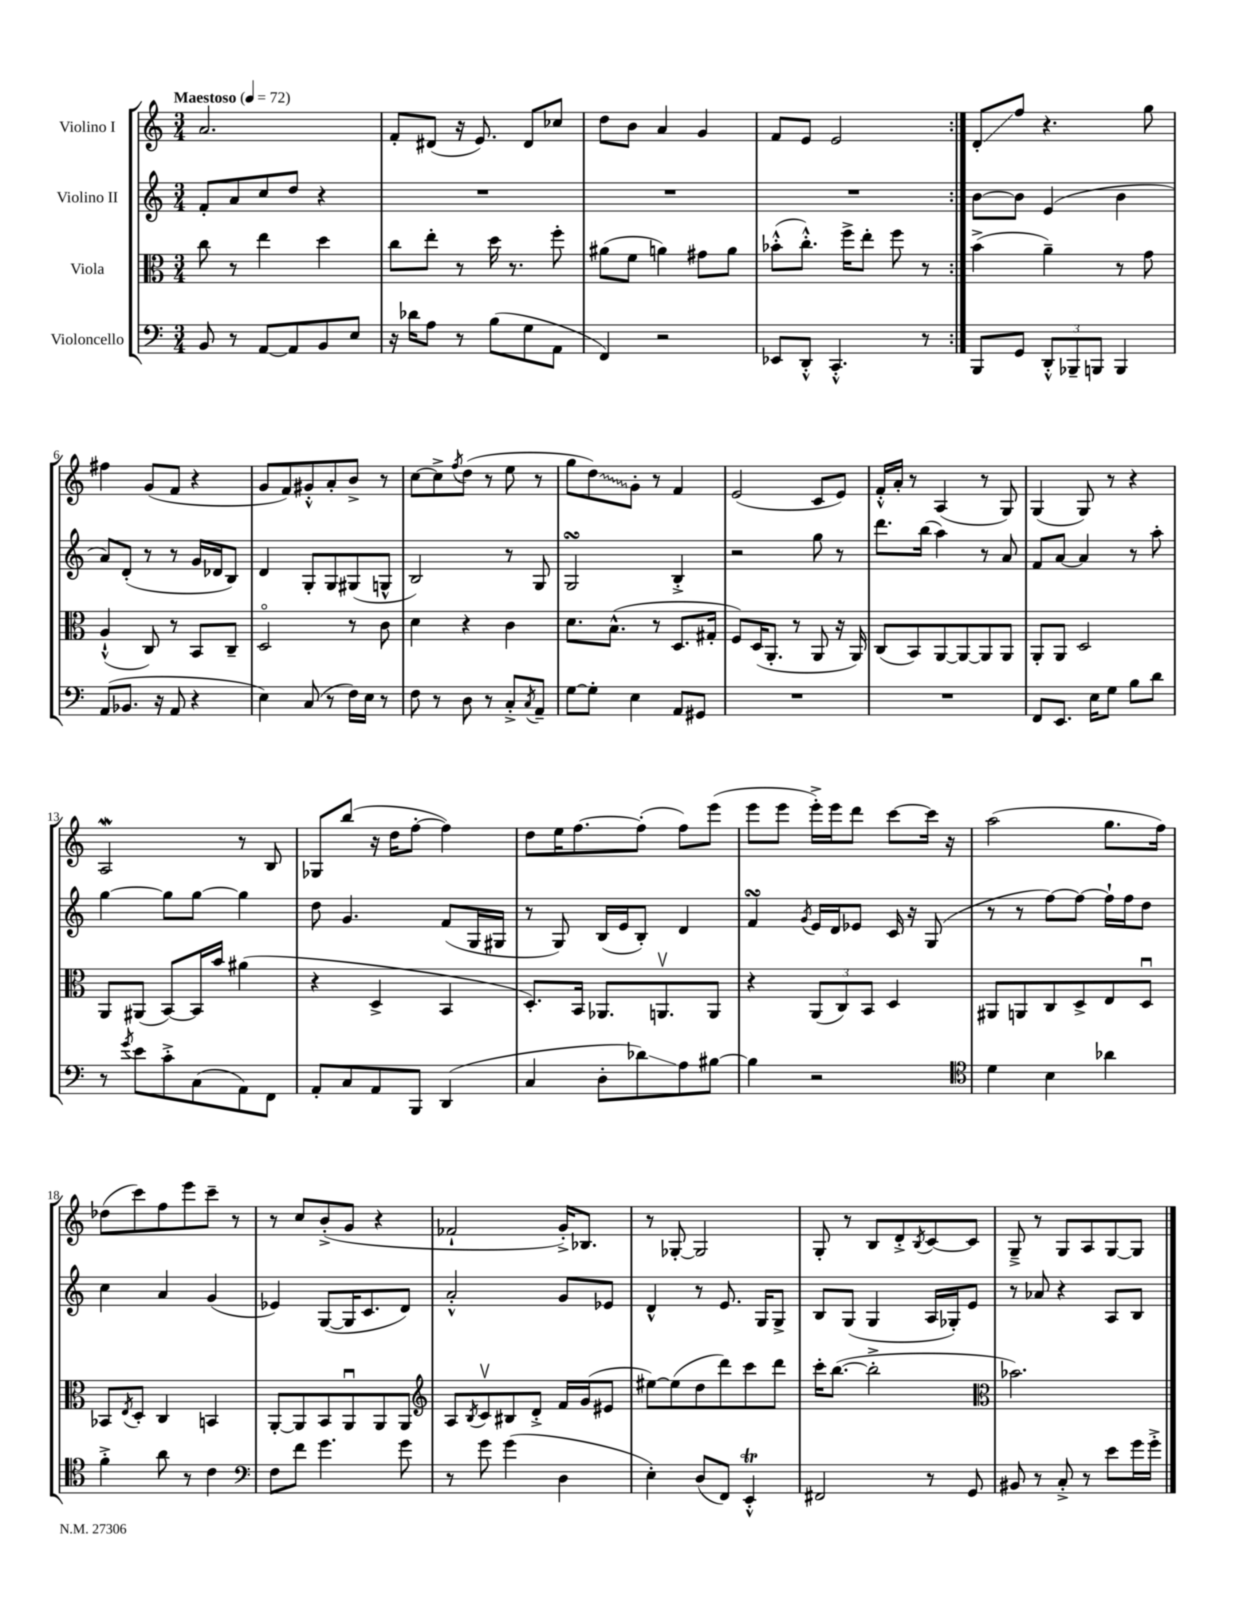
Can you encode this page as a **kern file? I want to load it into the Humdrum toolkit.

**kern	**kern	**kern	**kern
*staff4	*staff3	*staff2	*staff1
*clefF4	*clefC3	*clefG2	*clefG2
*k[]	*k[]	*k[]	*k[]
*M3/4	*M3/4	*M3/4	*M3/4
*MM72	*MM72	*MM72	*MM72
8BB	8cc	8f'	2.a
8r	8r	8a	.
[8AA	4ee	8cc	.
8AA]	.	8dd	.
8BB	4dd	4r	.
8E	.	.	.
=	=	=	=
16r	8cc	2.r	8f'
16d-	.	.	.
8A	8ee'	.	(8d#
8r	8r	.	16r
.	.	.	8.e)
(8B	16dd	.	.
.	8.r	.	.
8G	.	.	8d#
8AA	8ff'	.	8cc-
=	=	=	=
4FF)	(8a#	2.r	8dd
.	8f	.	8b
2r	4a)	.	4a
.	8g#	.	4g
.	8a	.	.
=	=	=	=
8EE-	(8b-'^^	2.r	8f
8DD'^^	8.cc'^^)	.	8e
4.CC'^^	.	.	2e
.	16ff^	.	.
.	8ee'	.	.
.	8ff	.	.
8r	8r	.	.
=:|!	=:|!	=:|!	=:|!
8BBB	(4b^	[8b	8d'
8GG	.	8b]	8ff
12DD'^^	4a~)	(4e	4.r
12BBB-~	.	.	.
12BBB	.	.	.
4BBB	8r	4b	.
.	8g	.	8gg
=	=	=	=
(8AA	(4A`^^	8a)	4ff#
8.BB-	.	(8d'	.
.	8C)	8r	(8g
16r	.	.	.
8AA	8r	8r	8f
4r	8BB	16g	4r
.	.	16d-	.
.	8C~	8B)	.
=	=	=	=
4E)	2Do	4d	8g
.	.	.	8f)
(8C	.	8G'	8g#'^^
8r	.	8G	8a'
16F)	8r	(8G#	8b^
16E	.	.	.
8r	8c	8G^^	8r
=	=	=	=
8F	4d	2B)	[8cc
8r	.	.	8cc^]
.	.	.	8qff
8D	4r	.	(8dd
8r	.	.	8r
8C'^	4c	8r	8ee
8qC	.	.	.
8AA~	.	8G	8r
=	=	=	=
[8G	8.d	2G	8gg
8G']	.	.	8dd)
.	(8.B^^	.	.
4E	.	.	8g'
.	8r	.	8r
8AA	8.D	4B'^	4f
8GG#	.	.	.
.	16G#'	.	.
=	=	=	=
2.r	8F)	2r	(2e
.	(16D	.	.
.	8.AA'	.	.
.	8r	.	.
.	8AA	8gg	8c
.	16r	8r	8e)
.	16AA)	.	.
=	=	=	=
2.r	(8C	8.ddd	16f'^^
.	.	.	16a'
.	8BB)	.	8r
.	.	(16bb	.
.	[8AA	4aa)	(4A
.	8AA_	.	.
.	8AA]	8r	8r
.	8AA	8a	8G)
=	=	=	=
8FF	8AA'	8f	(4G
8.EE	8AA	[8a	.
.	2D	4a]	8G)
16E	.	.	.
8G	.	.	8r
8B	.	8r	4r
8d	.	8aa'	.
=	=	=	=
8r	8AA	[4gg	2A
8qg	.	.	.
8e	(8AA#	.	.
8c'^	[8BB)	8gg]	.
(8C	16BB]	[8gg	.
.	16b	.	.
8AA)	(4a#	4gg]	8r
8FF	.	.	8B
=	=	=	=
8AA'	4r	8dd	8G-
8C	.	4.g	(8bb
8AA	4D^	.	16r
.	.	.	16dd
8BBB	.	.	[8ff'
(4DD	4BB	(8f	4ff])
.	.	16G	.
.	.	16G#	.
=	=	=	=
4C	8.D')	8r	8dd
.	.	8G)	16ee
.	16BB	.	[8.ff
8D'	8.AA-	(16B	.
.	.	16e	.
8d-)	.	8B')	(8ff']
.	8.AAv	.	.
8A	.	4d	8ff)
[8B#	8AA	.	(8eee
=	=	=	=
4B#]	4r	4f	8eee
.	.	.	8eee
.	.	8qg	.
2r	(12AA	16e	16eee'^)
.	.	16d	16eee
.	12C)	.	.
.	.	8e-	8ddd
.	12BB	.	.
.	4D	16c	[8ccc
.	.	16r	.
.	.	(8G	16ccc]
.	.	.	16r
=	=	=	=
*clefC4	*	*	*
4d	8AA#	8r	(2aa
.	8AA	8r	.
4B	8C	[8ff)	.
.	8D^	8ff_	.
4a-	8E	16ff`]	8.gg
.	.	16ff	.
.	8Du	8dd	.
.	.	.	16ff)
=	=	=	=
4f'^	8BB-	4cc	(8dd-
.	8qE	.	.
.	8D'	.	8ccc)
8a	4C	4a	8ff
8r	.	.	8eee
4c	4BB	(4g	8ccc~
.	.	.	8r
=	=	=	=
*clefF4	*	*	*
8F	[8AA'	4e-)	8r
8f	8AA]	.	8cc
4.g	8BB	([8G	(8b'^
.	8AAu	16G]	8g
.	.	8.c	.
.	8AA	.	4r
8g	8AA	8d)	.
=	=	=	=
*	*clefG2	*	*
8r	8A	2a'^^	2f-`
.	8qB	.	.
8g	8cv	.	.
(4g	8B#	.	.
.	8d'^	.	.
4D	16f	8g	16g'^)
.	(16g	.	8.B-
.	8e#	8e-	.
=	=	=	=
4E')	[8ee#)	4d^^	8r
.	(8ee#]	.	[8G-'
(8D	8dd	8r	2G-]
8FF)	8ddd)	8.e	.
4EE'^^	8ccc	.	.
.	.	16G	.
.	8ddd	8G^	.
=	=	=	=
2FF#	16ccc'	8B	8G'
.	([8.bb	.	.
.	.	(8G	8r
.	2bb'^]	4G	8B
.	.	.	8d'^
.	.	.	8qB
8r	.	16A	[8c
.	.	16G-')	.
8GG	.	8e	8c]
=	=	=	=
*	*clefC3	*	*
8BB#	2.b-)	8r	8G~^
8r	.	8a-	8r
8C'^	.	4r	8G
8r	.	.	8A
8e	.	8A	[8G
16g	.	8B	8G]
16g'^	.	.	.
==	==	==	==
*-	*-	*-	*-
